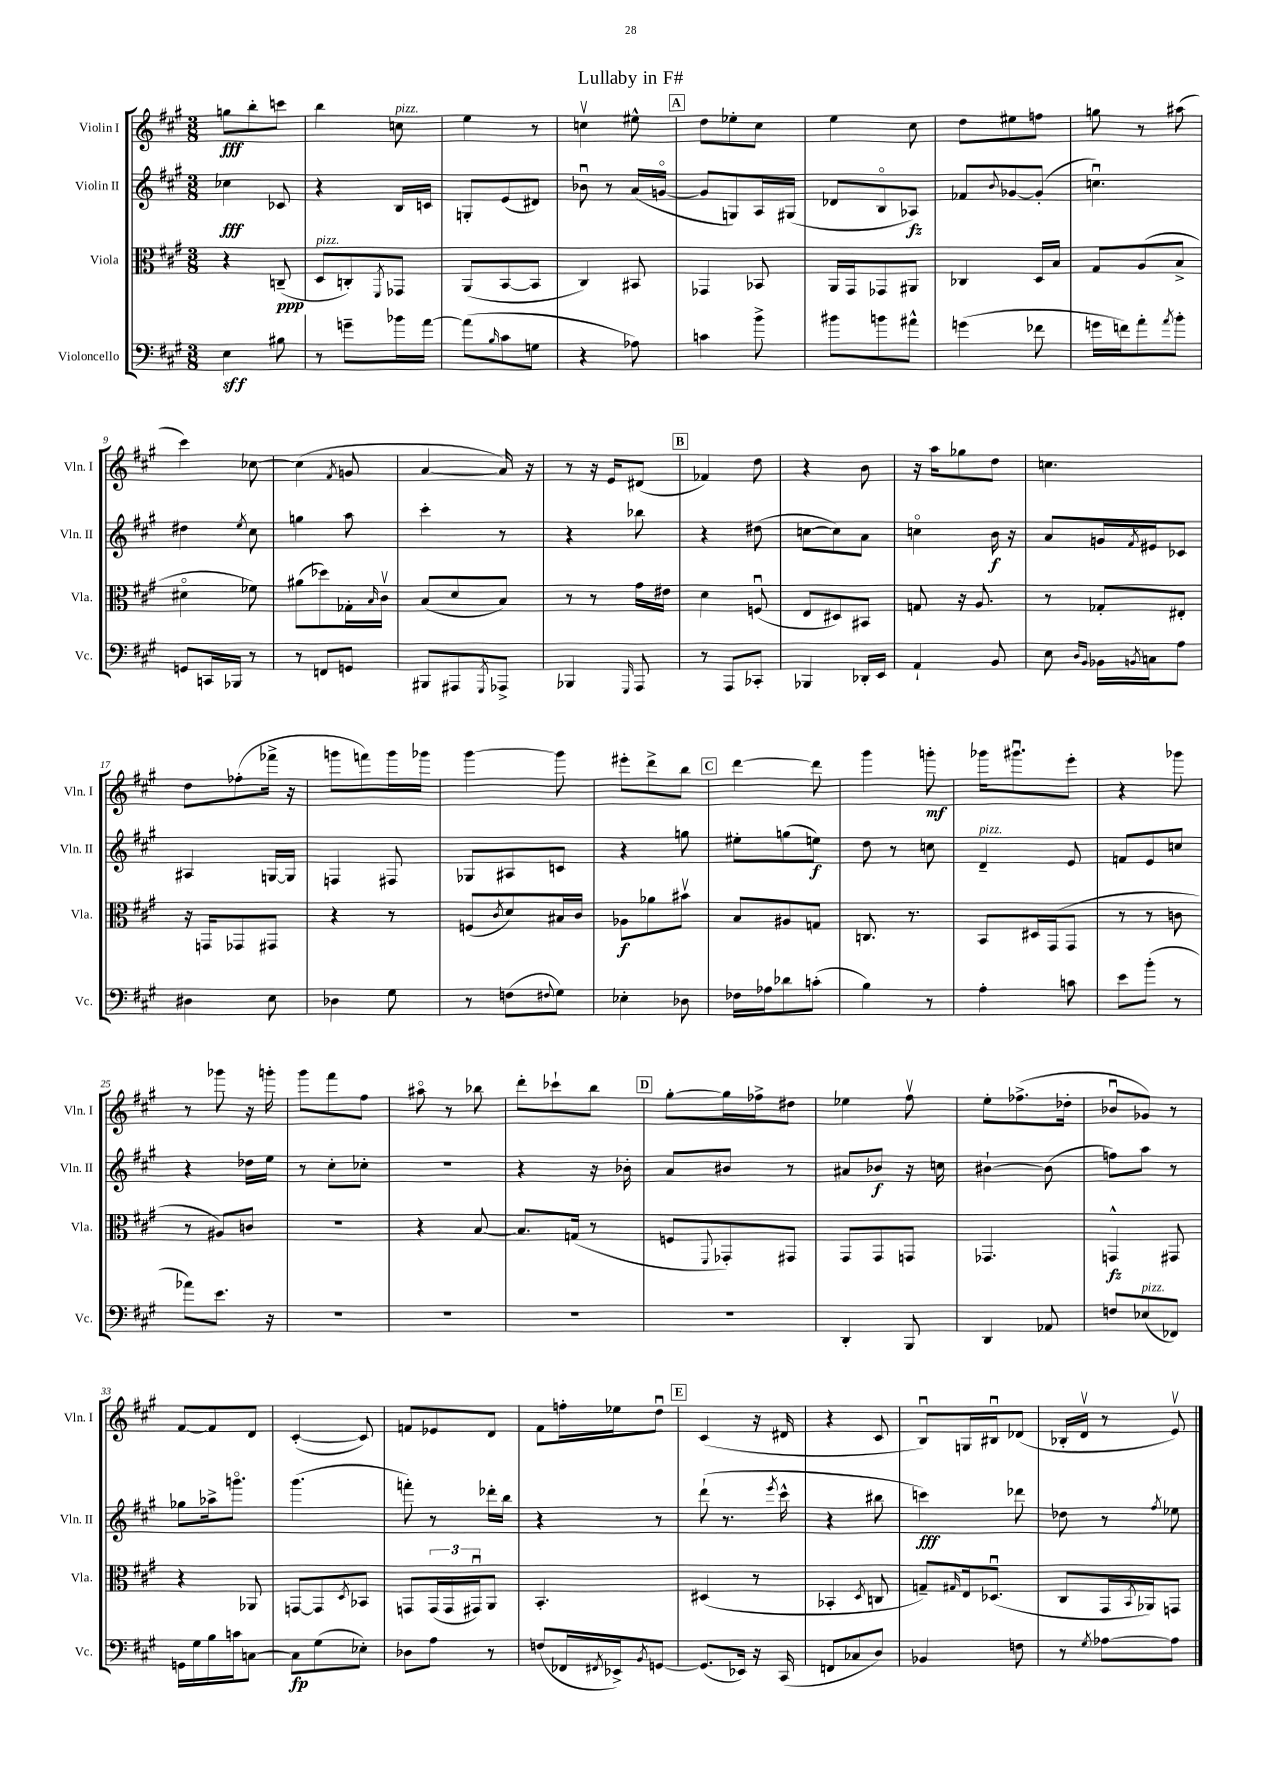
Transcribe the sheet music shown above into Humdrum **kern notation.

**kern	**kern	**kern	**kern
*staff4	*staff3	*staff2	*staff1
*clefF4	*clefC3	*clefG2	*clefG2
*k[f#c#g#]	*k[f#c#g#]	*k[f#c#g#]	*k[f#c#g#]
*M3/8	*M3/8	*M3/8	*M3/8
4E	4r	4cc-	8gg
.	.	.	8bb'
8B#	(8C~	8c-	8ccc
=	=	=	=
8r	8D	4r	4bb
8g~	8C')	.	.
.	8qFF#	.	.
16b-	8GG-	16B	8cc
[16a	.	16c	.
=	=	=	=
(8a]	(8AA	8G'	4ee
16qqB	.	.	.
8c#	[8BB	(8e	.
8G	8BB]	8d#)	8r
=	=	=	=
4r	4C#)	8b-u	4ccv
.	.	8r	.
8A-)	8BB#	(16a	8ee#^^
.	.	[16go	.
=	=	=	=
4c	4GG-	8g]	8dd
.	.	8G)	8ee-'
8b^	8BB-	16A	8cc#
.	.	(16G#	.
=	=	=	=
8b#	16AA	8d-	4ee
.	16GG#	.	.
8b	8GG-	8Bo	.
8a#^^	8AA#	8A-)	8cc#
=	=	=	=
(4g	4C-	8f-	8dd
.	.	8qqb	.
.	.	[8g-	8ee#
8f-	16D	(8g-']	8ff
.	16B	.	.
=	=	=	=
16g	8G#	4.ccu)	8gg
16f)	.	.	.
8a'	(8A	.	8r
8qa	.	.	.
8b'	8B^	.	(8aa#
=	=	=	=
8GG	4d#o	4dd#	4ccc#)
16CC	.	.	.
16BBB-	.	.	.
.	.	8qee	.
8r	8f-)	8cc#	[8cc-
=	=	=	=
8r	(8a#	4gg	(4cc-]
8FF	8dd-)	.	.
.	.	.	8qf#
8GG	16G-'	8aa	8g
.	16qqB	.	.
.	16c#v	.	.
=	=	=	=
8BBB#	(8B	4ccc#'	[4a
8AAA#	8d	.	.
8qGGG#	.	.	.
8AAA-^	8B)	8r	16a])
.	.	.	16r
=	=	=	=
4BBB-	8r	4r	8r
.	8r	.	16r
.	.	.	16e
16qqGGG#	.	.	.
8AAA	16g#	8bb-	(8d#
.	16e#	.	.
=	=	=	=
8r	4d	4r	4f-)
8AAA	.	.	.
8CC-'	(8Fu	(8dd#	8dd
=	=	=	=
4BBB-	8E	[8cc	4r
.	8D#)	8cc])	.
16DD-'	8BB#	8a	8b
16EE	.	.	.
=	=	=	=
4AA`	8G	4cco	16r
.	.	.	16aa
.	16r	.	8gg-
.	8.A	.	.
8BB	.	16b	8dd
.	.	16r	.
=	=	=	=
8E	8r	8a	4.cc
16qqD	.	.	.
16qqBB	.	.	.
16BB-	8G-'	16g	.
8qBB	.	8qf#	.
16C	.	16e#	.
8A	8E#'	8c-	.
=	=	=	=
4D#	16r	4A#	8dd
.	16GG	.	.
.	8GG-	.	(8ff-'
8E	8GG#	[16G	16fff-^
.	.	16G]	16r
=	=	=	=
4D-	4r	4F	8ggg
.	.	.	8fff)
8G#	8r	8F#	16ggg
.	.	.	16ggg-
=	=	=	=
8r	(8F	8G-	[4ggg#
.	8qc#	.	.
(8F	8d)	8A#	.
8qqF#	.	.	.
8G#)	16B#	8c	8ggg#]
.	16c#	.	.
=	=	=	=
4E-'	8A-	4r	8eee#'
.	8a-	.	8ddd^
8D-	8b#v	8gg	8bb
=	=	=	=
16F-	8B	8ee#'	[4ddd
16A-	.	.	.
8d-	8A#	(8gg	.
(8c'	8G	8ee)	8ddd]
=	=	=	=
4B)	8.C	8dd	4ggg#
.	.	8r	.
.	8.r	.	.
8r	.	8cc	8ggg'
=	=	=	=
4A'	8BB	4d~	16ggg-
.	.	.	8.ggg#u
.	16D#	.	.
.	(16GG#	.	.
8c	8GG#	8e	8eee'
=	=	=	=
8e	8r	8f	4r
(8b'	8r	8e	.
8r	8c	8cc	8ggg-
=	=	=	=
8a-)	8r	4r	8r
8.e	8A#)	.	8ggg-
.	8c	16dd-	16r
16r	.	16ee	16ggg'
=	=	=	=
4.r	4.r	8r	8ggg#
.	.	8cc#'	8fff#
.	.	8cc-'	8ff#
=	=	=	=
4.r	4r	4.r	8aa#o
.	.	.	8r
.	[8B	.	8bb-
=	=	=	=
4.r	8.B]	4r	8ddd'
.	.	.	8ccc-`
.	(16G	.	.
.	8r	16r	8bb
.	.	16b-'	.
=	=	=	=
4.r	8F	8a	[8gg#'
.	8qqFF#	.	.
.	8GG-')	8b#	16gg#]
.	.	.	16ff-^
.	8GG#	8r	8dd#
=	=	=	=
4DD'	8GG#	8a#	4ee-
.	8GG#	8b-	.
8BBB	8GG	16r	8ff#v
.	.	16cc	.
=	=	=	=
4DD	4.GG-	[4b#`	8ee'
.	.	.	(8.ff-^
8AA-	.	(8b#]	.
.	.	.	16dd-'
=	=	=	=
8F	4GG^^	8ff)	8b-u
(8E-	.	8aa	8g-)
8FF-)	8GG#	8r	8r
=	=	=	=
16GG	4r	8gg-	[8f#
16G#	.	.	.
16B	.	16aa-^	8f#]
16c	.	8.gggo	.
[8C	8AA-	.	8d
=	=	=	=
8C]	[8GG	(4.ggg#	([4c#'
(8G#	8GG]	.	.
.	8qD	.	.
8E-')	8BB-	.	8c#])
=	=	=	=
8D-	8GG	8fff')	8f
8A	(24GG	8r	8e-
.	24GG	.	.
.	24GG#u)	.	.
8r	8AA	16ddd-'	8d
.	.	16bb	.
=	=	=	=
(8F	4.BB'	4r	8f#
16FF-	.	.	16ff'
8qFF#	.	.	.
16EE-^)	.	.	16ee-
8qBB	.	.	.
[8GG	.	8r	8ddu
=	=	=	=
(8.GG]	(4D#	(8ddd`	(4c#
.	.	8.r	.
16EE-)	.	.	.
16r	8r	.	16r
.	.	8qeee	.
(16CC#	.	16ccc#^^	16d#
=	=	=	=
8FF	4BB-'	4r	4r
8C-	.	.	.
.	8qD	.	.
8D)	8C	8bb#	8c#
=	=	=	=
4BB-	8G~)	4ccc)	8Bu)
.	16qqG#	.	.
.	16E	.	16G
.	(8.D-u	.	16B#u
8F	.	8ddd-	(8d-
=	=	=	=
8r	8C#	8dd-	16B-'
.	.	.	16dv
8qG#	.	.	.
[8A-	16GG#	8r	8r
.	8qBB	.	.
.	16AA-)	.	.
.	.	8qff#	.
8A-]	8GG	8ee-	8ev)
==	==	==	==
*-	*-	*-	*-
